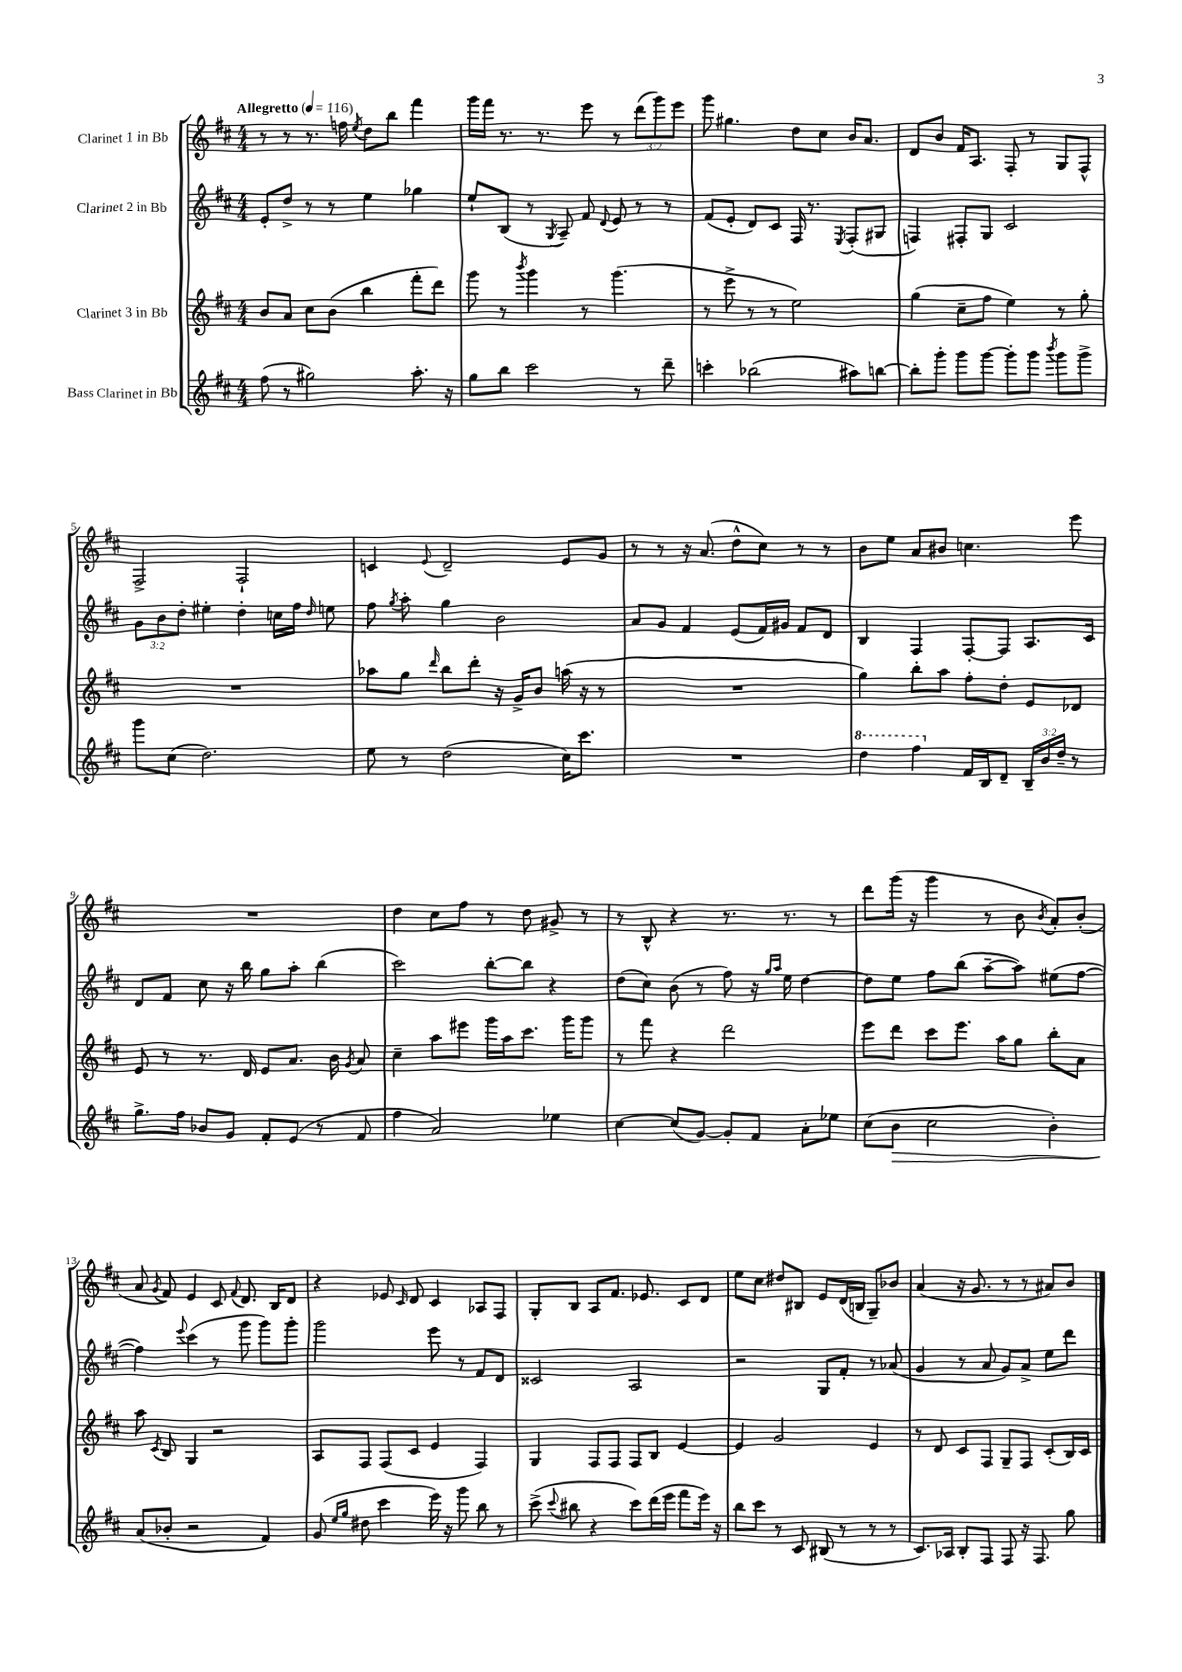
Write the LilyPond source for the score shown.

<<
\new StaffGroup <<
\new Staff = "s0" \with { instrumentName = "Clarinet 1 in Bb" } {
    \clef treble \key d \major \numericTimeSignature \time 4/4 \override Staff.TupletNumber.text = #tuplet-number::calc-fraction-text \tempo "Allegretto" 4 = 116
    \autoBeamOff r8 r8 r8. f''16 \acciaccatura { e''8 } d''8[ b''8] fis'''4 |
    g'''16[ fis'''16] r8. r8. e'''8 r8 \tuplet 3/2 { d'''8[( g'''8) e'''8] } |
    g'''8 gis''4. d''8[ cis''8] b'16[ a'8.] |
    d'8[ b'8] fis'16[ a8.] fis8-. r8 g8[ fis8]-^ |
    fis2-> fis2-! |
    c'4 \appoggiatura { e'8 } d'2-- e'8[ g'8] |
    r8 r8 r16 a'8.( d''8[-^ cis''8]) r8 r8 |
    b'8[ e''8] a'8[ bis'8] c''4. e'''8 |
    R1 |
    d''4 cis''8[ fis''8] r8 d''8 gis'8-> r8 |
    r8 b8-^ r4 r8. r8. r8 |
    d'''8[ g'''16]( r16 g'''4 r8 b'8 \acciaccatura { b'8 } a'8[-.) b'8]-.( |
    a'8 \acciaccatura { g'8 } fis'8) e'4 cis'8 \appoggiatura { fis'8 } d'8. b16[ d'8] |
    r4 ees'8 \grace { cis'16 } d'8 cis'4 aes8[ fis8] |
    g8[-. b8] a8[ fis'8.] ees'8. cis'8[ d'8] |
    e''8[ cis''8] dis''8[ bis8] e'8[ d'16( b16] g8[--) bes'8] |
    a'4( r16 g'8. r8 r8 ais'8[) b'8] \bar "|." |
}
\new Staff = "s1" \with { instrumentName = "Clarinet 2 in Bb" } {
    \clef treble \key d \major \numericTimeSignature \time 4/4 \override Staff.TupletNumber.text = #tuplet-number::calc-fraction-text
    \autoBeamOff e'8[-. d''8]-> r8 r8 e''4 ges''4 |
    e''8[-! b8]( r8 \acciaccatura { g8 } a8--) fis'8 \appoggiatura { d'8 } e'8 r8 r8 |
    fis'8[( e'8]-. d'8[) cis'8] fis16 r8. \acciaccatura { e8 } fis8[-.( gis8] |
    f4) fis8[-. g8] cis'2 |
    \tuplet 3/2 { g'8[ b'8 d''8]-. } eis''4-. d''4-. c''16[ fis''16] \grace { d''16 } e''8 |
    fis''8 \acciaccatura { g''8 } a''8-. g''4 b'2 |
    a'8[ g'8] fis'4 e'8[( fis'16) gis'16] fis'8[ d'8] |
    b4 fis4 fis8[~-. fis8] a8.[ cis'16] |
    d'8[ fis'8] cis''8 r16 b''16 g''8[ a''8]-. b''4( |
    cis'''2) b''8[~-. b''8] r4 |
    d''8[( cis''8]) b'8( r8 fis''8) r16 \grace { g''16[ a''16] } e''16 d''4~ |
    d''8[ e''8] fis''8[ b''8]( a''8[~-- a''8]) eis''8[( fis''8]~ |
    fis''4) \appoggiatura { e'''8 } cis'''4( r8 g'''8 g'''8[) g'''8]-. |
    g'''2 e'''8 r8 fis'8[ d'8] |
    cisis'2 a2 |
    r2 g8[ fis'8]-. r8 aes'8( |
    g'4 r8 a'8 g'8[) a'8]-> e''8[ d'''8] \bar "|." |
}
\new Staff = "s2" \with { instrumentName = "Clarinet 3 in Bb" } {
    \clef treble \key d \major \numericTimeSignature \time 4/4
    \autoBeamOff b'8[ a'8] cis''8[ b'8]( b''4 fis'''8[-. d'''8]) |
    g'''8 r8 \acciaccatura { b'''8 } g'''4 r8 g'''4.( |
    r8 e'''8-> r8 r8 e''2) |
    g''4( cis''8[-- fis''8] e''4) r8 g''8-. |
    R1 |
    aes''8[ g''8] \grace { d'''16 } b''8[ d'''8]-. r16 g'16[-> b'8] a''16( r16 r8 |
    R1 |
    g''4) b''8[-. a''8] fis''8[-. d''8]-. e'8[ des'8] |
    e'8 r8 r8. d'16 e'8[ a'8.] b'16 \acciaccatura { g'8 } a'8 |
    cis''4-- a''8[ eis'''8] g'''16[ a''16 cis'''8.] g'''16[ g'''8] |
    r8 fis'''8 r4 d'''2 |
    e'''8[ d'''8] cis'''8[ e'''8.] a''16[ g''8] b''8[-. a'8] |
    a''8 \acciaccatura { cis'8 } b8 g4 r2 |
    a8[ fis8] fis8[( cis'8] e'4 fis4) |
    g4 fis8[ fis8] fis8[ b8] e'4~ |
    e'4 g'2 e'4 |
    r8 d'8 cis'8[ fis8] g8[-- fis8] cis'8[-.( b16) cis'16] \bar "|." |
}
\new Staff = "s3" \with { instrumentName = "Bass Clarinet in Bb" } {
    \clef treble \key d \major \numericTimeSignature \time 4/4 \override Staff.TupletNumber.text = #tuplet-number::calc-fraction-text
    \autoBeamOff fis''8( r8 gis''2) a''8.-. r16 |
    g''8[ b''8] cis'''2 r8 d'''8-- |
    c'''4-. bes''2( ais''8[) b''8]~ |
    b''8[-. g'''8]-. g'''8[ g'''8]~ g'''8[-. g'''8] \acciaccatura { b'''8 } g'''8[ g'''8]-> |
    g'''8[ cis''8]( d''2.) |
    e''8 r8 d''2( cis''16[) cis'''8.] |
    R1 |
    \ottava #1 d'''4 fis'''4 \ottava #0 fis'16[ b16 d'8]-- \tuplet 3/2 { b16[-- b'16 d''16]-- } r8 |
    g''8.[-> fis''16] bes'8[ g'8] fis'8[-. e'8]( r8 fis'8 |
    fis''4 a'2) ees''4 |
    cis''4~ cis''8[( g'8]~) g'8[-. fis'8] a'8[-. ees''8] |
    cis''8[( b'8]\> cis''2 b'4-.) |
    a'8[\!( bes'8]-. r2 fis'4) |
    g'8( \grace { e''16[ g''16] } dis''8 cis'''4 e'''16) r16 g'''8 b''8 r8 |
    cis'''8->( \appoggiatura { cis'''8 } bis''8 r4 cis'''8[) d'''16( e'''16] fis'''8[ e'''16]) r16 |
    b''8[ cis'''8] r8 cis'8 bis8( r8 r8 r8 |
    cis'8.[) aes16] b8[-. fis8] fis8 r16 fis8. g''8 \bar "|." |
}
>>
>>
